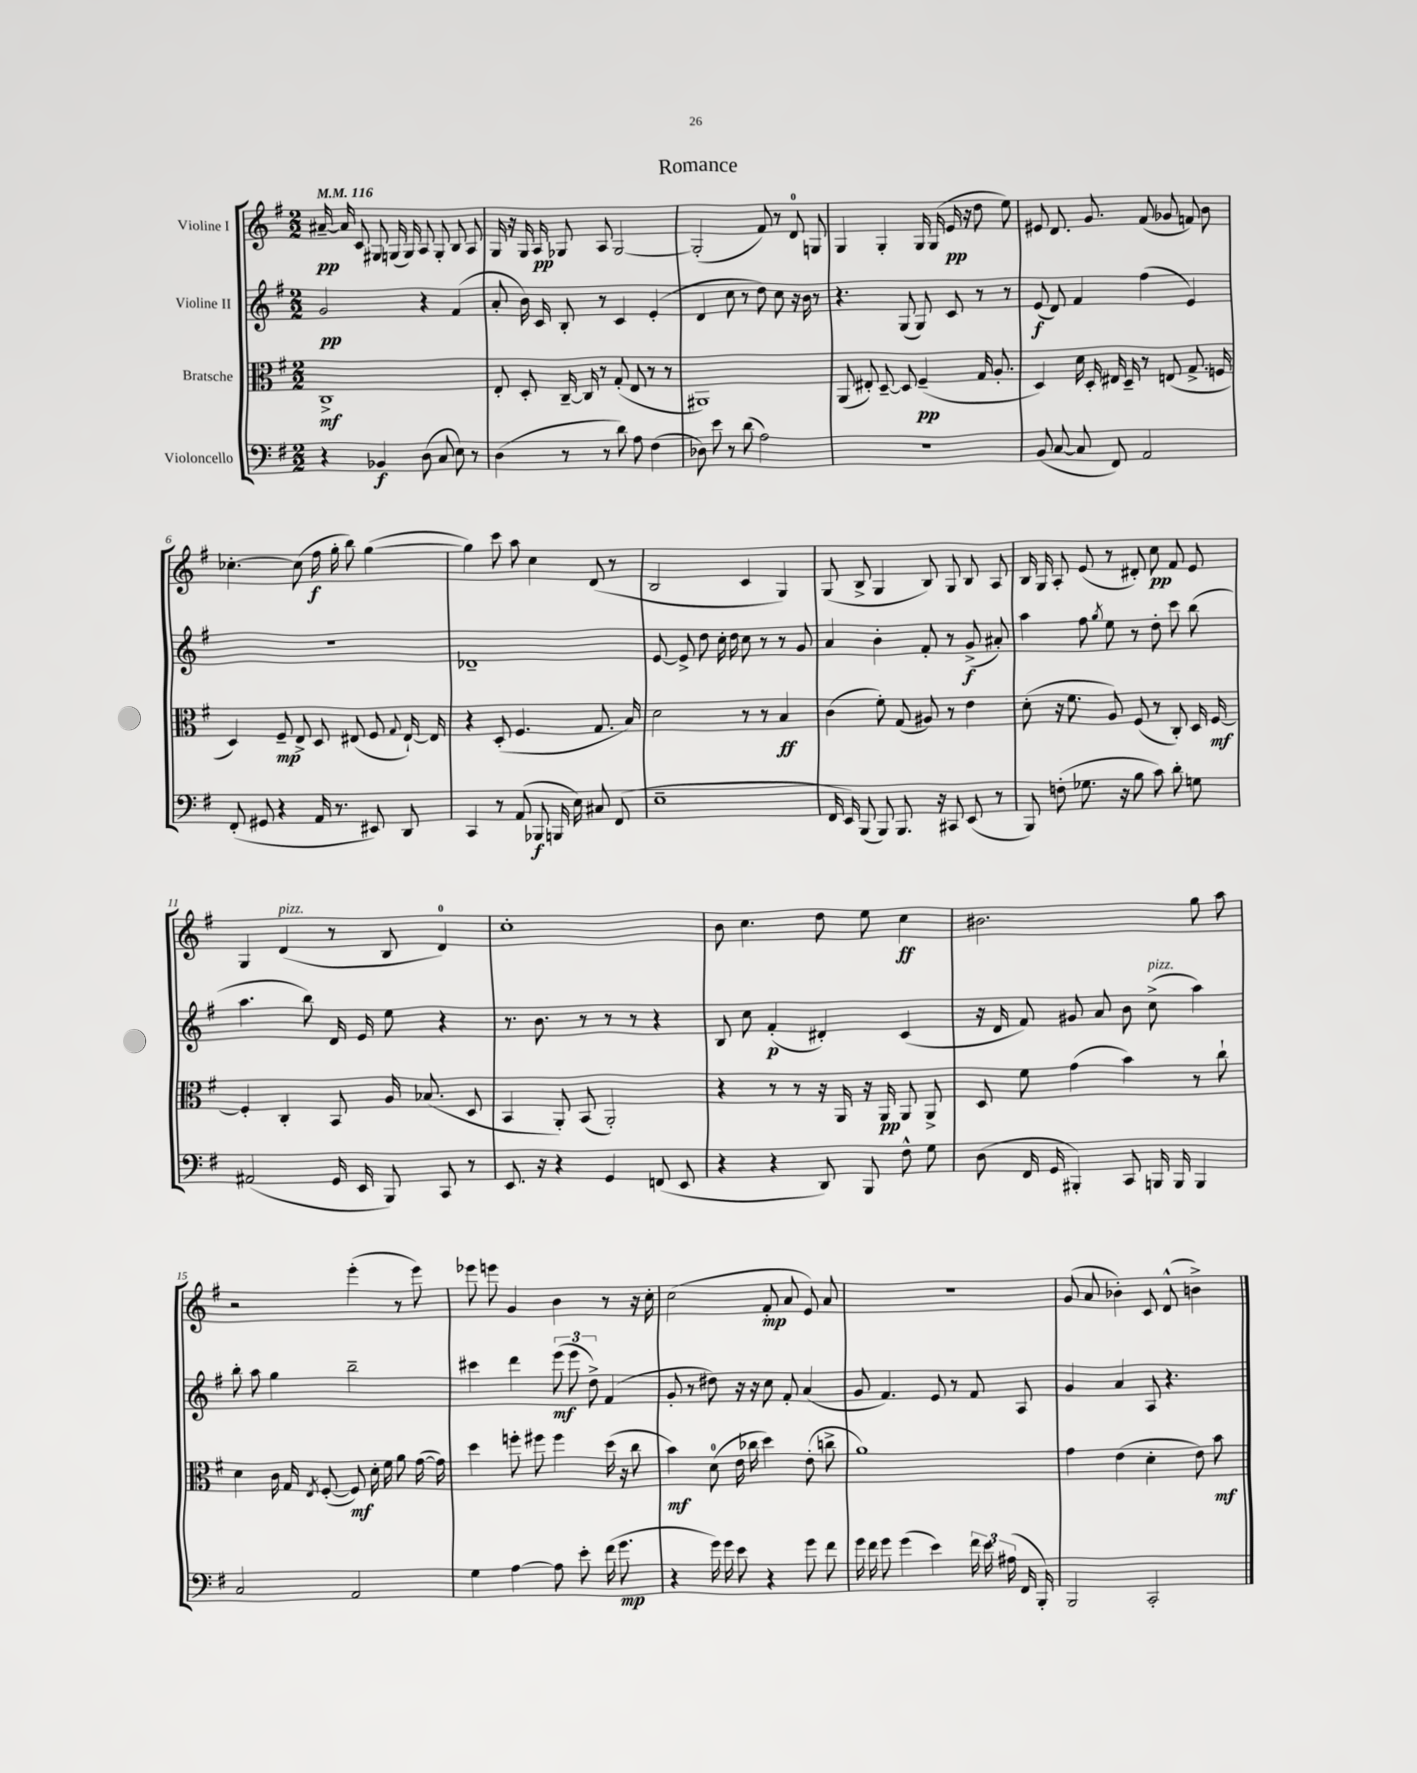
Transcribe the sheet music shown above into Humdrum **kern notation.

**kern	**dynam	**kern	**dynam	**kern	**dynam	**kern	**dynam
*part4	*part4	*part3	*part3	*part2	*part2	*part1	*part1
*staff4	*staff4	*staff3	*staff3	*staff2	*staff2	*staff1	*staff1
*I"Violoncello	*	*I"Bratsche	*	*I"Violine II	*	*I"Violine I	*
*clefF4	*	*clefC3	*	*clefG2	*	*clefG2	*
*k[f#]	*	*k[f#]	*	*k[f#]	*	*k[f#]	*
*M2/2	*	*M2/2	*	*M2/2	*	*M2/2	*
*MM116	*	*MM116	*	*MM116	*	*MM116	*
=1	=1	=1	=1	=1	=1	=1	=1
4r	.	1C^	mf	2g/	pp	[16a#X~/	pp
.	.	.	.	.	.	16a#/]	.
.	.	.	.	.	.	8c/	.
4BB-X/	f	.	.	.	.	8G#X/	.
.	.	.	.	.	.	(16Gn/	.
.	.	.	.	.	.	16G/)	.
(8D\	.	.	.	4r	.	8A/	.
8C/	.	.	.	.	.	8G'/	.
8E\)	.	.	.	(4f#/	.	8B/	.
8r	.	.	.	.	.	8A/	.
=2	=2	=2	=2	=2	=2	=2	=2
(4D\	.	8E'/	.	8a'/	.	16G/	.
.	.	.	.	.	.	16r	.
.	.	8D'/	.	16b\)	.	16G/	.
.	.	.	.	16c/	.	16A/	pp
8r	.	[16C~/	.	8B'/	.	8G-X/	.
.	.	16C/]	.	.	.	.	.
8r	.	8r	.	8r	.	8A/	.
8d\)	.	(8G'/	.	4c/	.	[2G-/	.
8A\	.	8E/	.	.	.	.	.
(4F#\	.	8r	.	(4e'/	.	.	.
.	.	8r	.	.	.	.	.
=3	=3	=3	=3	=3	=3	=3	=3
8D-X\)	.	1AA#X)	.	4d/	.	(2G-'/]	.
8e\	.	.	.	.	.	.	.
8r	.	.	.	8cc\	.	.	.
(8d\	.	.	.	8r	.	.	.
2A\)	.	.	.	8dd\)	.	8f#/)	.
.	.	.	.	8cc\	.	8r	.
.	.	.	.	16r	.	8d/	.
.	.	.	.	16b\	.	.	.
.	.	.	.	8r	.	8Gn/	.
=4	=4	=4	=4	=4	=4	=4	=4
1r	.	(8AA/	.	4.r	.	4G/	.
.	.	8E#X'/)	.	.	.	.	.
.	.	[8D~/	.	.	.	4G'/	.
.	.	8D/]	.	(8G/	.	.	.
.	.	(4F#~/	pp	8G/)	.	16G/	.
.	.	.	.	.	.	(16G/	.
.	.	.	.	8c/	.	16e/	pp
.	.	.	.	.	.	16r	.
.	.	16G/	.	8r	.	8dd\	.
.	.	8.A'/	.	.	.	.	.
.	.	.	.	8r	.	8ee\)	.
=5	=5	=5	=5	=5	=5	=5	=5
(8BB/	.	4D/)	.	(8e/	f	8e#X/	.
[8C/	.	.	.	8d/)	.	8.d/	.
8C/]	.	16d\	.	4f#/	.	.	.
.	.	16D'/	.	.	.	8.g/	.
8FF#/)	.	16E#X/	.	.	.	.	.
.	.	16D~/	.	.	.	.	.
2AA/	.	8r	.	(4ff#\	.	(8f#/	.
.	.	(8En/	.	.	.	8g-X/	.
.	.	8.G^/	.	4e/)	.	8fn/)	.
.	.	.	.	.	.	8b\	.
.	.	16Fn/	.	.	.	.	.
!!LO:LB:g=z
=6	=6	=6	=6	=6	=6	=6	=6
(8FF#'/	.	4D/)	.	1r	.	[4.cc-X'\	.
8GG#X/	.	.	.	.	.	.	.
4r	.	8F#~/	mp	.	.	.	.
.	.	8E^/	.	.	.	(8cc-\]	.
16AA/	.	8D/	.	.	.	16ff#\	f
8.r	.	.	.	.	.	16gg'\	.
.	.	(8E#X/	.	.	.	8bb\)	.
8EE#X/)	.	8F#/	.	.	.	([4gg\	.
.	.	8qqG/	.	.	.	.	.
8DD/	.	[16E#`/)	.	.	.	.	.
.	.	16E#/]	.	.	.	.	.
=7	=7	=7	=7	=7	=7	=7	=7
4CC/	.	4r	.	1d-X~	.	4gg\])	.
8r	.	(8D'/	.	.	.	8ccc\	.
(8AA/	.	4.F#/	.	.	.	8aa\	.
8BBB-X/	f	.	.	.	.	4cc\	.
16BBBn/	.	.	.	.	.	.	.
16E\)	.	.	.	.	.	.	.
8C#X/	.	8.G/	.	.	.	(8d/	.
(8FF#/	.	.	.	.	.	8r	.
.	.	16B/)	.	.	.	.	.
=8	=8	=8	=8	=8	=8	=8	=8
1E~	.	2d\	.	[8e/	.	2B/	.
.	.	.	.	8e^/]	.	.	.
.	.	.	.	8dd\	.	.	.
.	.	.	.	16cc'\	.	.	.
.	.	.	.	16dd\	.	.	.
.	.	8r	.	8cc\	.	4c/	.
.	.	8r	.	8r	.	.	.
.	.	4B/	ff	8r	.	4G/)	.
.	.	.	.	8g/	.	.	.
=9	=9	=9	=9	=9	=9	=9	=9
16FF#/	.	(4c\	.	4a/	.	(8G/	.
16EE/)	.	.	.	.	.	.	.
(8BBB/	.	.	.	.	.	8B^/	.
8BBB/)	.	8f#'\)	.	4b'\	.	4G/	.
8.BBB/	.	(8G/	.	.	.	.	.
.	.	8A#X/)	.	8f#'/	.	8B/)	.
16r	.	.	.	.	.	.	.
8CC#X/	.	8r	.	8r	.	8G/	.
(8EE/	.	4e\	.	(8g^/	f	8B/	.
8r	.	.	.	8a#X'/)	.	8A/	.
=10	=10	=10	=10	=10	=10	=10	=10
8BBB/)	.	(8d'\	.	4aa\	.	16B/	.
.	.	.	.	.	.	16G/	.
(8Fn'\	.	16r	.	.	.	8A'/	.
.	.	8.f#\	.	.	.	.	.
8.G-X\	.	.	.	8ff#\	.	(8e/	.
.	.	.	.	8qgg/	.	.	.
.	.	8A/)	.	8ee\	.	8r	.
16r	.	.	.	.	.	.	.
8B\	.	(8F#/	.	8r	.	8d#X'/)	.
8c\)	.	8r	.	8dd'\	.	8cc\	pp
8d'\	.	8C'/)	.	8ccc\	.	8f#/	.
8Gn\	.	16D/	.	(8bb\	.	8e/	.
.	.	[16F#/	mf	.	.	.	.
!!LO:LB:g=z
=11	=11	=11	=11	=11	=11	=11	=11
(2AA#X/	.	4F#'/]	.	4.aa\	.	4G/	.
!	!	!	!	!	!	!LO:TX:a:i:t=pizz.	!
.	.	4C'/	.	.	.	(4d/	.
.	.	.	.	8bb\)	.	.	.
16GG/	.	8BB/	.	16d/	.	8r	.
16EE/	.	.	.	16e/	.	.	.
8BBB/)	.	16A/	.	8ee\	.	8B/	.
.	.	(8.B-X/	.	.	.	.	.
8CC/	.	.	.	4r	.	4d/)	.
8r	.	8D/	.	.	.	.	.
=12	=12	=12	=12	=12	=12	=12	=12
8.EE/	.	4BB/	.	8.r	.	1cc'	.
16r	.	.	.	8.b\	.	.	.
4r	.	8AA'/)	.	.	.	.	.
.	.	(8BB/	.	8r	.	.	.
4GG/	.	2AA'/)	.	8r	.	.	.
.	.	.	.	8r	.	.	.
(8FFn/	.	.	.	4r	.	.	.
8EE/	.	.	.	.	.	.	.
=13	=13	=13	=13	=13	=13	=13	=13
4r	.	4r	.	8B/	.	8b\	.
.	.	.	.	8cc\	.	4.cc\	.
4r	.	8r	.	(4f#'/	p	.	.
.	.	8r	.	.	.	.	.
8DD/)	.	16r	.	4d#X'/)	.	8dd\	.
.	.	16AA/	.	.	.	.	.
8BBB/	.	16r	.	.	.	8ee\	.
.	.	16AA/	pp	.	.	.	.
8F#^^\	.	8AA/	.	(4c/	.	4cc\	ff
8G\	.	8AA^/	.	.	.	.	.
=14	=14	=14	=14	=14	=14	=14	=14
(8D\	.	8D/	.	16r	.	2.b#X\	.
.	.	.	.	16d/	.	.	.
16FF#/	.	8f#\	.	8f#/)	.	.	.
16GG/	.	.	.	.	.	.	.
4BBB#X'/)	.	(4g\	.	8g#X/	.	.	.
.	.	.	.	8a/	.	.	.
8CC/	.	4b\)	.	8b\	.	.	.
!	!	!	!	!LO:TX:a:i:t=pizz.	!	!	!
16BBBn/	.	.	.	(8cc^\	.	.	.
16BBB/	.	.	.	.	.	.	.
4BBB/	.	8r	.	4aa\)	.	8gg\	.
.	.	8cc`\	.	.	.	8aa\	.
!!LO:LB:g=z
=15	=15	=15	=15	=15	=15	=15	=15
2C/	.	4d\	.	8bb'\	.	2r	.
.	.	.	.	8aa\	.	.	.
.	.	16c\	.	4gg\	.	.	.
.	.	16G/	.	.	.	.	.
.	.	8qE/	.	.	.	.	.
.	.	([8F#'/	.	.	.	.	.
2AA/	.	8F#/])	mf	2bb~\	.	(4eee'\	.
.	.	16d'\	.	.	.	.	.
.	.	16f#\	.	.	.	.	.
.	.	8a\	.	.	.	8r	.
.	.	([16g\	.	.	.	8eee\)	.
.	.	16g\])	.	.	.	.	.
=16	=16	=16	=16	=16	=16	=16	=16
4G\	.	4dd\	.	4ccc#X\	.	8eee-X\	.
.	.	.	.	.	.	8eeen\	.
[4A\	.	8ffn'\	.	4ddd\	.	4g/	.
.	.	8ff#X\	.	.	.	.	.
8A\]	.	4ff#\	.	(12eee\	mf	4b\	.
.	.	.	.	12eee\	.	.	.
8e'\	.	.	.	.	.	.	.
.	.	.	.	12dd^\)	.	.	.
(16f#\	.	(16dd\	.	(4f#/	.	8r	.
8.g\	mp	16r	.	.	.	.	.
.	.	8cc\	.	.	.	16r	.
.	.	.	.	.	.	16cc'\	.
=17	=17	=17	=17	=17	=17	=17	=17
4r	.	4b\)	mf	8g'/	.	(2cc\	.
.	.	.	.	8r	.	.	.
16g\)	.	(8d\	.	8dd#X\)	.	.	.
16g\	.	.	.	.	.	.	.
8e\	.	16e\	.	16r	.	.	.
.	.	16cc-X\	.	16r	.	.	.
4r	.	4dd\)	.	8cc\	.	8f#'/	mp
.	.	.	.	8f#'/	.	8a/	.
8g\	.	(8e'\	.	(4a/	.	8e/)	.
8f#\	.	8ccn^\	.	.	.	8a/	.
=18	=18	=18	=18	=18	=18	=18	=18
16g\	.	1a)	.	8g/	.	1r	.
16f#\	.	.	.	.	.	.	.
8g\	.	.	.	4.f#/)	.	.	.
(4g\	.	.	.	.	.	.	.
4e\)	.	.	.	8e/	.	.	.
.	.	.	.	8r	.	.	.
24f#\	.	.	.	8f#/	.	.	.
24e\	.	.	.	.	.	.	.
(24A#X\	.	.	.	.	.	.	.
16FF#/	.	.	.	8A/	.	.	.
16BBB'/)	.	.	.	.	.	.	.
=19	=19	=19	=19	=19	=19	=19	=19
2BBB/	.	4g\	.	4g/	.	(8g/	.
.	.	.	.	.	.	8a/	.
.	.	(4e\	.	4a/	.	4b-X'\)	.
2CC'/	.	4d'\	.	8A/	.	8c/	.
.	.	.	.	4.r	.	(8d^^/	.
.	.	8e\)	.	.	.	4bn^\)	.
.	.	8b\	mf	.	.	.	.
==	==	==	==	==	==	==	==
*-	*-	*-	*-	*-	*-	*-	*-
